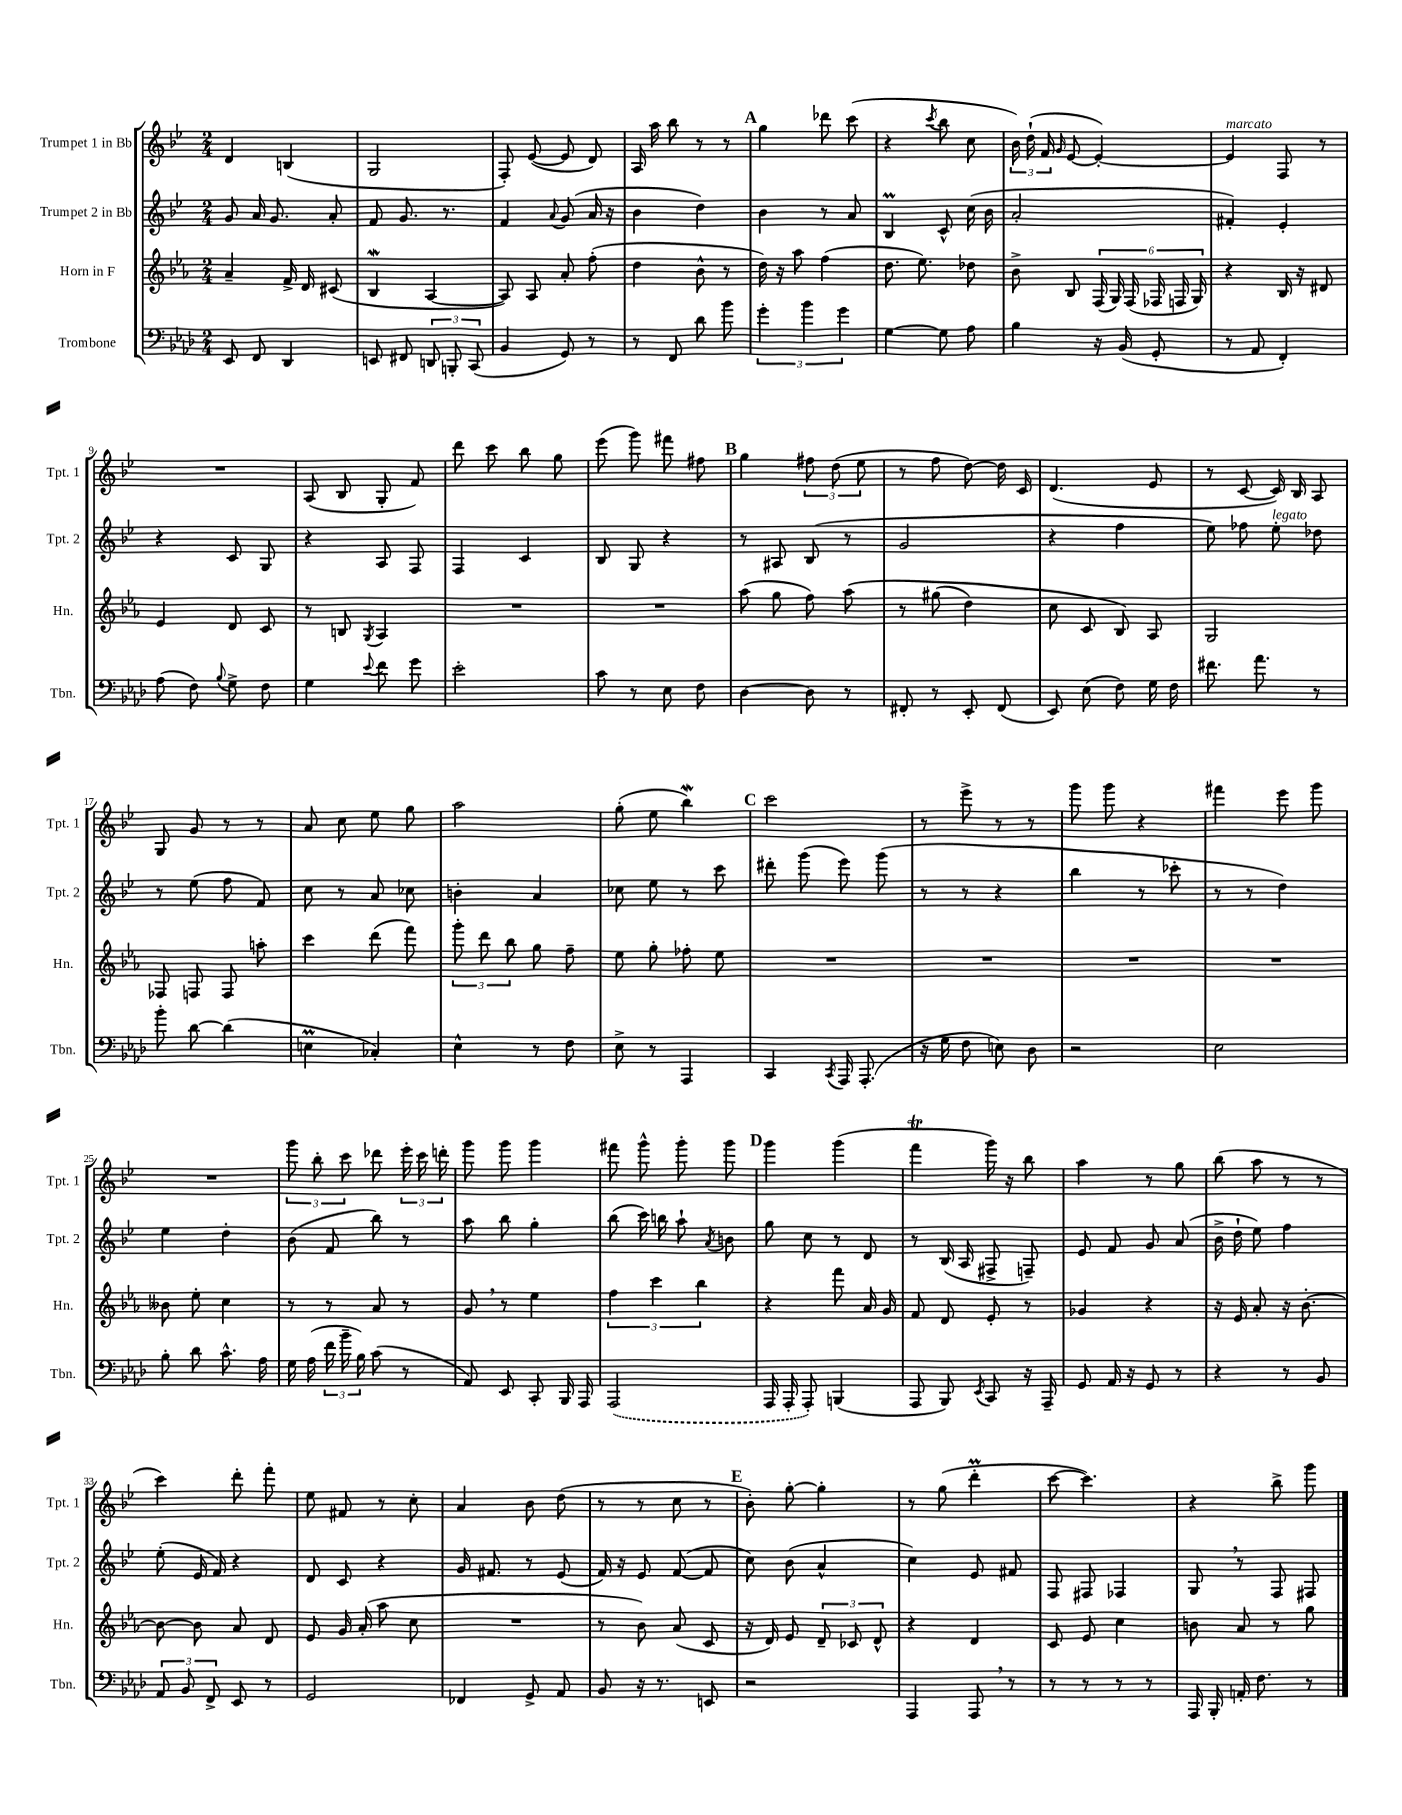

**kern	**kern	**kern	**kern
*staff4	*staff3	*staff2	*staff1
*clefF4	*clefG2	*clefG2	*clefG2
*k[b-e-a-d-]	*k[b-e-a-]	*k[b-e-]	*k[b-e-]
*M2/4	*M2/4	*M2/4	*M2/4
8EE-	4a-~	8g	4d
8FF	.	16a	.
.	.	8.g	.
4DD-	16f^	.	(4B
.	16d	.	.
.	(8c#	8a'	.
=	=	=	=
8EE	4B-	8f	2G
8FF#	.	8.g	.
12DD	[4A-	.	.
.	.	8.r	.
12BBB'	.	.	.
(12CC	.	.	.
=	=	=	=
4BB-	8A-])	4f	8F')
.	8A-	.	([8e-
.	.	8qqa	.
8GG)	8a-'	(8g	8e-]
8r	(8ff'	16a	8d)
.	.	16r	.
=	=	=	=
8r	4dd	4b-	16A
.	.	.	16aa
8FF	.	.	8bb-
8d-	8b-^^	4dd)	8r
8b-	8r	.	8r
=	=	=	=
6g'	16dd)	4b-	4gg
.	16r	.	.
.	8aa-	.	.
6b-	.	.	.
.	(4ff	8r	8ddd-
6g	.	.	.
.	.	8a	(8ccc
=	=	=	=
[4G	8.dd	4B-	4r
.	8.ee-)	.	.
.	.	.	8qccc
8G]	.	8c^^	8bb-
8A-	8dd-	(16cc	8cc
.	.	16b-	.
=	=	=	=
4B-	8b-^	2a'	24b-)
.	.	.	(24dd`
.	.	.	24f
.	.	.	16qqg
.	8B-	.	[8e-
16r	(24F	.	4e-'_)
.	24G)	.	.
(16BB-	.	.	.
.	(24F	.	.
8GG'	24F-	.	.
.	24F	.	.
.	24G)	.	.
=	=	=	=
8r	4r	4f#')	4e-]
8AA-	.	.	.
4FF')	16B-	4e-'	8F
.	16r	.	.
.	8d#	.	8r
=	=	=	=
(8A-	4e-	4r	2r
8F)	.	.	.
8qqB-	.	.	.
8G^	8d	8c	.
8F	8c	8G	.
=	=	=	=
4G	8r	4r	(8A
.	8B	.	8B-
8qqe-	8qG	.	.
8f	4A-	8A	8G'
8g	.	8F	8f)
=	=	=	=
2e-'	2r	4F	8ddd
.	.	.	8ccc
.	.	4c	8bb-
.	.	.	8gg
=	=	=	=
8c	2r	8B-	(8eee-
8r	.	8G	8ggg)
8E-	.	4r	8fff#
8F	.	.	8ff#
=	=	=	=
[4D-	(8aa-	8r	4gg
.	8gg	8A#	.
8D-]	8ff)	(8B-	12ff#
.	.	.	(12dd
8r	&(8aa-	8r	.
.	.	.	12ee-
=	=	=	=
8FF#'	8r	2g	8r
8r	(8gg#	.	8ff
8EE-'	4dd)	.	[8dd)
(8FF#	.	.	16dd]
.	.	.	16c
=	=	=	=
8EE-)	8cc	4r	(4.d
(8E-	8c	.	.
8F)	8B-&)	4ff	.
16G	8A-	.	8e-
16F	.	.	.
=	=	=	=
8.f#	2G	8ee-)	8r
.	.	8ff-	[8c
8.a-	.	.	.
.	.	8ee-'	16c])
.	.	.	16B-
8r	.	8dd-	8A
=	=	=	=
8b-'	8F-	8r	8G
[8d-	8F	(8ee-	8g
(4d-]	8F	8ff	8r
.	8aa'	8f)	8r
=	=	=	=
4E	4ccc	8cc	8a
.	.	8r	8cc
4C-')	(8ddd	8a	8ee-
.	8fff)	8cc-	8gg
=	=	=	=
4E-^^	12ggg'	4b'	2aa
.	12ddd	.	.
.	12bb-	.	.
8r	8gg	4a	.
8F	8ff~	.	.
=	=	=	=
8E-^	8ee-	8cc-	(8gg'
8r	8gg'	8ee-	8ee-
4AAA-	8ff-'	8r	4bb-)
.	8ee-	8ccc	.
=	=	=	=
4CC	2r	8ddd#'	2ccc
.	.	(8ggg	.
8qCC	.	.	.
16AAA-	.	8eee-)	.
(8.AAA-'	.	.	.
.	.	(8ggg	.
=	=	=	=
16r	2r	8r	8r
16G	.	.	.
8F	.	8r	8eee-^
8E)	.	4r	8r
8D-	.	.	8r
=	=	=	=
2r	2r	4bb-	8ggg
.	.	.	8ggg
.	.	8r	4r
.	.	8ccc-'	.
=	=	=	=
2E-	2r	8r	4fff#
.	.	8r	.
.	.	4dd)	8eee-
.	.	.	8ggg
=	=	=	=
8B-'	8b--	4ee-	2r
8d-	8ee-'	.	.
8.c^^	4cc	4dd'	.
16A-	.	.	.
=	=	=	=
16G	8r	(8b-	12ggg
(16A-	.	.	.
.	.	.	12bb-'
24f	8r	8f	.
24b-~	.	.	12ccc
24B-)	.	.	.
(8c	8a-	8bb-)	8ddd-
8r	8r	8r	24eee-'
.	.	.	24ccc
.	.	.	24ddd'
=	=	=	=
8AA-)	8g	8aa	8ggg
8EE-	8r	8bb-	8ggg
8CC'	4ee-	4gg'	4ggg
16BBB-	.	.	.
16AAA-	.	.	.
=	=	=	=
(2AAA-	6ff	(8bb-	8fff#
.	.	16ccc)	8ggg^^
.	6ccc	.	.
.	.	16bb	.
.	.	8aa`	8ggg'
.	6bb-	.	.
.	.	8qa	.
.	.	8b	8ggg
=	=	=	=
16AAA-	4r	8gg	4ggg
16AAA-'	.	.	.
8AAA-')	.	8cc	.
(4BBB	8fff	8r	(4ggg
.	16a-	8d	.
.	16g	.	.
=	=	=	=
8AAA-	8f	8r	4fff
8BBB-)	8d	(16B-	.
.	.	16A	.
8qEE-	.	.	.
8CC	8e-'	8F#^	16ggg)
.	.	.	16r
16r	8r	8F~)	8bb-
16AAA-~	.	.	.
=	=	=	=
8GG	4g-	8e-	4aa
16AA-	.	8f	.
16r	.	.	.
8GG	4r	8g	8r
8r	.	(8a	8gg
=	=	=	=
4r	16r	16b-^	(8bb-
.	16e-	16dd`	.
.	8a-'	8ee-)	8aa
8r	16r	4ff	8r
.	[8.b-'	.	.
8BB-	.	.	8r
=	=	=	=
12AA-	8b-_	(8ee-'	4ccc)
12BB-	.	.	.
.	8b-]	16e-	.
12FF^	.	.	.
.	.	16f)	.
8EE-	8a-	4r	8ddd'
8r	8d	.	8fff'
=	=	=	=
2GG	8e-	8d	8ee-
.	16g	8c	8f#
.	(16a-'	.	.
.	8aa-	4r	8r
.	8cc	.	8cc'
=	=	=	=
4FF-	2r	16g	4a
.	.	8.f#	.
8GG^	.	8r	8b-
8AA-	.	(8e-	(8dd
=	=	=	=
8BB-	8r	16f)	8r
.	.	16r	.
16r	8b-)	8e-	8r
8.r	.	.	.
.	(8a-	([8f	8cc
8EE	8c	8f]	8r
=	=	=	=
2r	16r	8cc)	8b-')
.	16d)	.	.
.	8e-	(8b-	[8gg'
.	12d~	4a^^	4gg']
.	12c-	.	.
.	12d^^	.	.
=	=	=	=
4AAA-	4r	4cc)	8r
.	.	.	(8gg
8AAA-	4d	8e-	4ddd'
8r	.	8f#	.
=	=	=	=
8r	8c	8F	[8ccc
8r	8e-	8F#	4.ccc])
8r	4cc	4F-	.
8r	.	.	.
=	=	=	=
16AAA-	8b	8G	4r
16BBB-'	.	.	.
16AA'	8a-	8r	.
8.F	.	.	.
.	8r	8F	8bb-^
8r	8gg	8F#	8ggg
==	==	==	==
*-	*-	*-	*-
